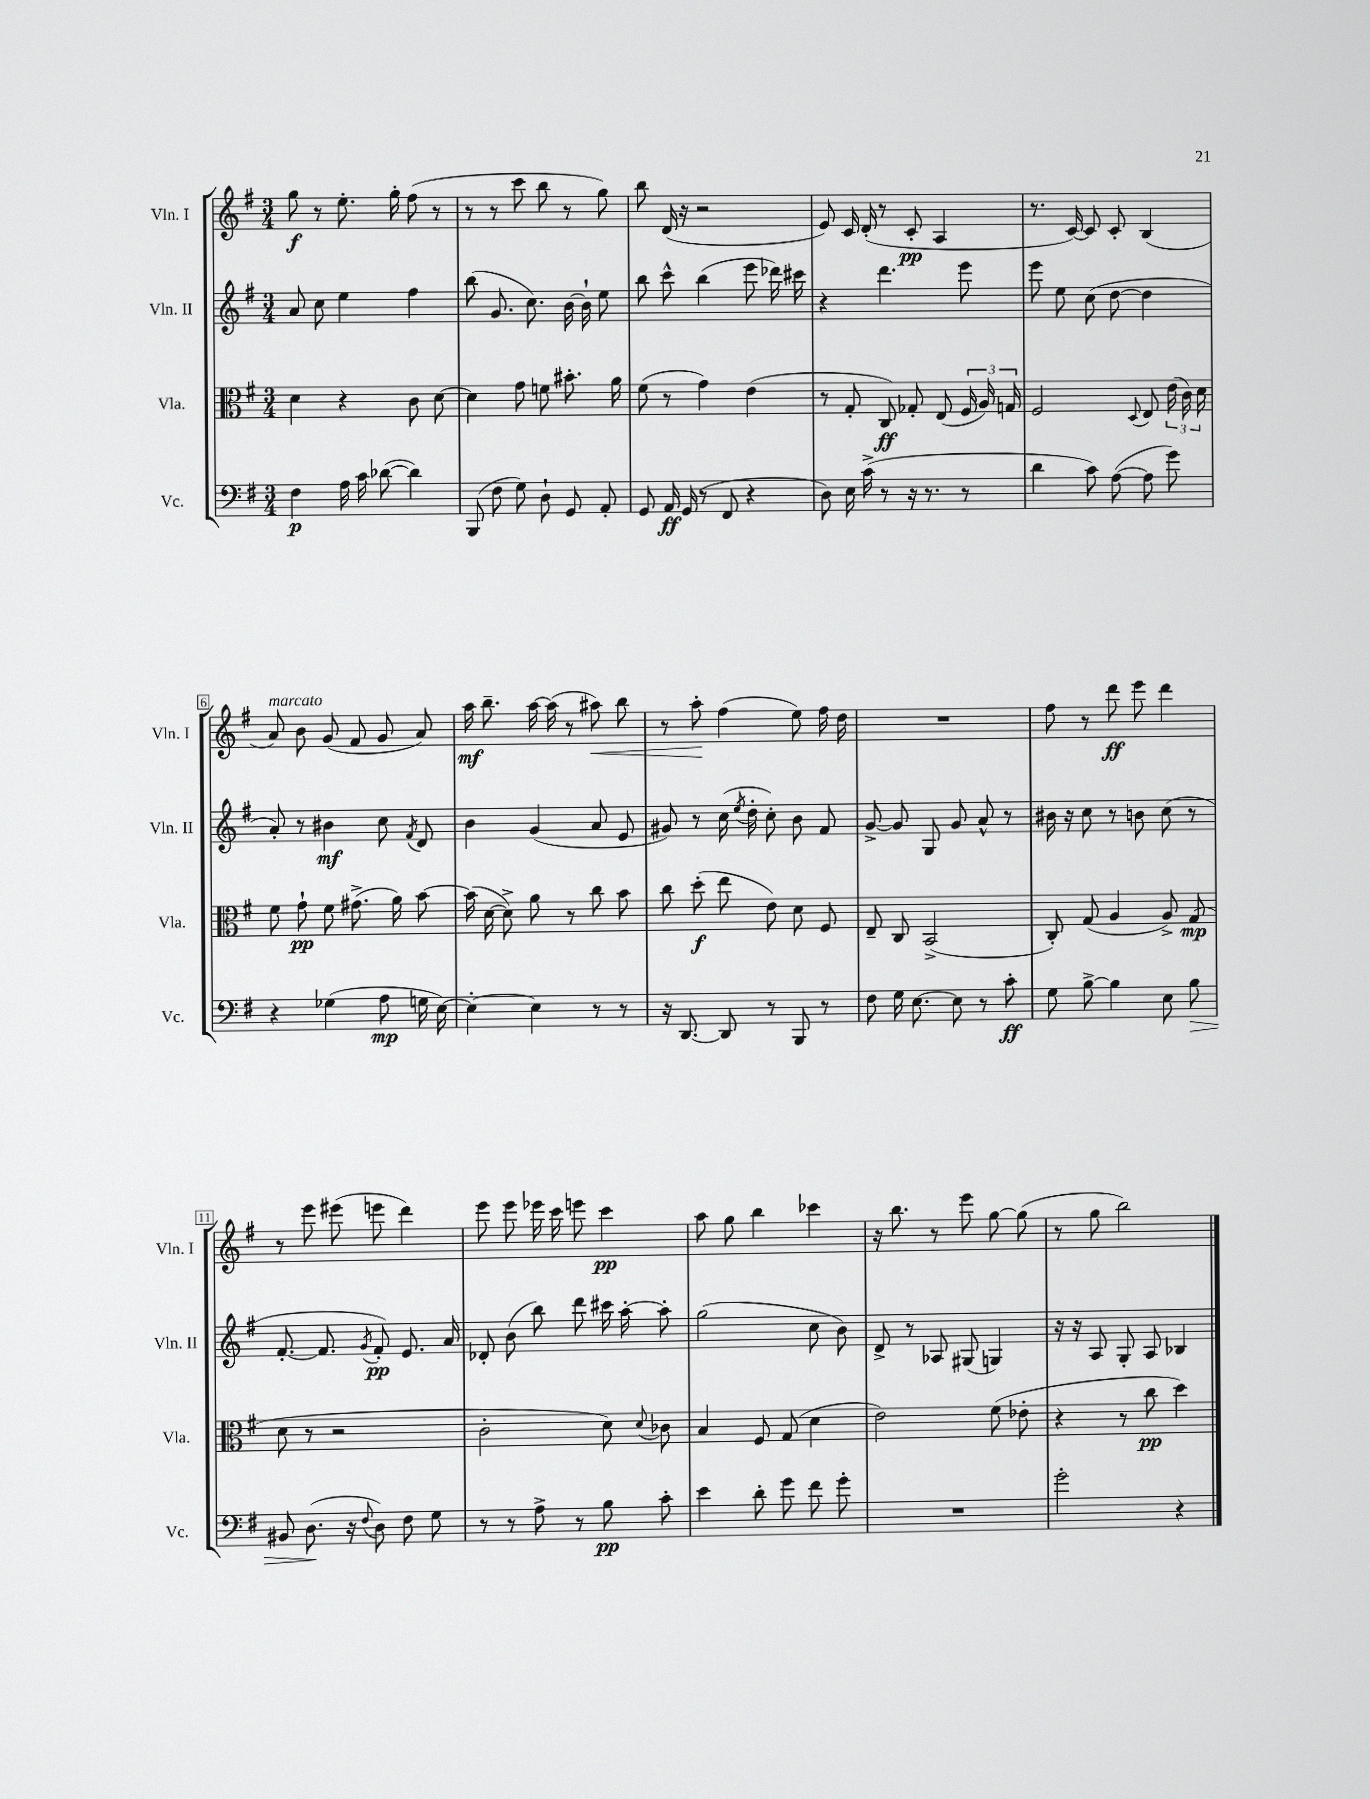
<<
\new StaffGroup <<
\new Staff = "s0" \with { instrumentName = "Vln. I" shortInstrumentName = "Vln. I" } {
    \clef treble \key g \major \numericTimeSignature \time 3/4
    \autoBeamOff g''8\f r8 e''8.-. g''16-. fis''8( r8 |
    r8 r8 c'''8 b''8 r8 g''8) |
    b''8 d'16( r16 r2 |
    e'8) c'16 d'16-.( r8 c'8-.\pp a4 |
    r8. c'16~) c'8 c'8-. b4( |
    a'8^\markup { \italic "marcato" }) b'8 g'8( fis'8 g'8 a'8) |
    a''16\mf b''8.-- a''16~ a''16( r8 ais''8\<) b''8 |
    r8 a''8-.\! fis''4( e''8) fis''16 d''16 |
    R2. |
    fis''8 r8 d'''8\ff e'''8 d'''4 |
    r8 e'''8 eis'''8( e'''8 d'''4) |
    e'''8 e'''8 ees'''16 c'''16 e'''8 c'''4\pp |
    a''8 g''8 b''4 ces'''4 |
    r16 b''8. r8 e'''8 g''8~ g''8( |
    r8 g''8 b''2) \bar "|." |
}
\new Staff = "s1" \with { instrumentName = "Vln. II" shortInstrumentName = "Vln. II" } {
    \clef treble \key g \major \numericTimeSignature \time 3/4
    \autoBeamOff a'8 c''8 e''4 fis''4 |
    b''8( g'8. c''8.) b'16~ b'16-! e''8 |
    b''8 c'''8-^ b''4( e'''8 des'''16) cis'''16 |
    r4 d'''4. e'''8 |
    e'''8 e''8 c''8( d''8~ d''4 |
    a'8-.) r8 bis'4\mf c''8 \acciaccatura { fis'8 } d'8 |
    b'4 g'4( a'8 e'8 |
    gis'8) r8 c''16( \acciaccatura { e''8 } d''16-. c''8-.) b'8 fis'8 |
    g'8~-> g'8 g8 g'8 a'8-^ r8 |
    bis'16 r16 c''8 r8 b'8 c''8( r8 |
    fis'8.~-. fis'8. \acciaccatura { g'8 } fis'8-.\pp) e'8. a'16 |
    des'8-. b'8( b''8) d'''8 cis'''16 a''16~-. a''8-. |
    g''2( c''8 b'8) |
    d'8-> r8 aes8 gis8( g4) |
    r16 r16 a8 g8-. a8 bes4 \bar "|." |
}
\new Staff = "s2" \with { instrumentName = "Vla." shortInstrumentName = "Vla." } {
    \clef alto \key g \major \numericTimeSignature \time 3/4
    \autoBeamOff d'4 r4 c'8 d'8~ |
    d'4 g'8 f'8 bis'8.-. a'16 |
    fis'8( r8 g'4) e'4( |
    r8 g8-. c8\ff) ges8-. e8( \tuplet 3/2 { fis16 a16) g16 } |
    fis2 \appoggiatura { d8 } e8 \tuplet 3/2 { e'16( c'16) d'16 } |
    fis'8 g'8-!\pp fis'8 gis'8.->( a'16) b'8~ |
    b'16( d'16~ d'8->) a'8 r8 c''8 b'8 |
    c''8 d''8-.\f( e''8 e'8) d'8 fis8 |
    e8-- c8 b,2->( |
    c8-.) g8( a4 a8->) g8\mp( |
    d'8 r8 r2 |
    c'2-. d'8) \appoggiatura { d'8 } ces'8 |
    b4 fis8 g8( d'4 |
    e'2) fis'8( ees'8-. |
    r4 r8 c''8\pp d''4) \bar "|." |
}
\new Staff = "s3" \with { instrumentName = "Vc." shortInstrumentName = "Vc." } {
    \clef bass \key g \major \numericTimeSignature \time 3/4
    \autoBeamOff fis4\p a16 c'16 des'8~( des'4) |
    b,,8( fis8 g8) d8-! g,8 a,8-. |
    g,8 a,16\ff g,16( r8 fis,8 r4 |
    d8) e16 c'16->( r8 r16 r8. r8 |
    d'4 c'8) a8~( a8 g'8) |
    r4 ges4( a8\mp g16 e16~) |
    e4~-. e4 r8 r8 |
    r16 d,8.~ d,8 r8 b,,8 r8 |
    fis8 g16 e8.~ e8 r8 c'8-.\ff |
    g8 b8~-> b4 e8 b8\> |
    bis,8 d8.\!( r16 \appoggiatura { fis8 } d8) fis8 g8 |
    r8 r8 a8-> r8 b8\pp c'8-. |
    e'4 d'8-. g'8 fis'8 g'8-. |
    R2. |
    g'2-. r4 \bar "|." |
}
>>
>>
\layout { \context { \Score \override BarNumber.stencil = #(make-stencil-boxer 0.1 0.3 ly:text-interface::print) } }
